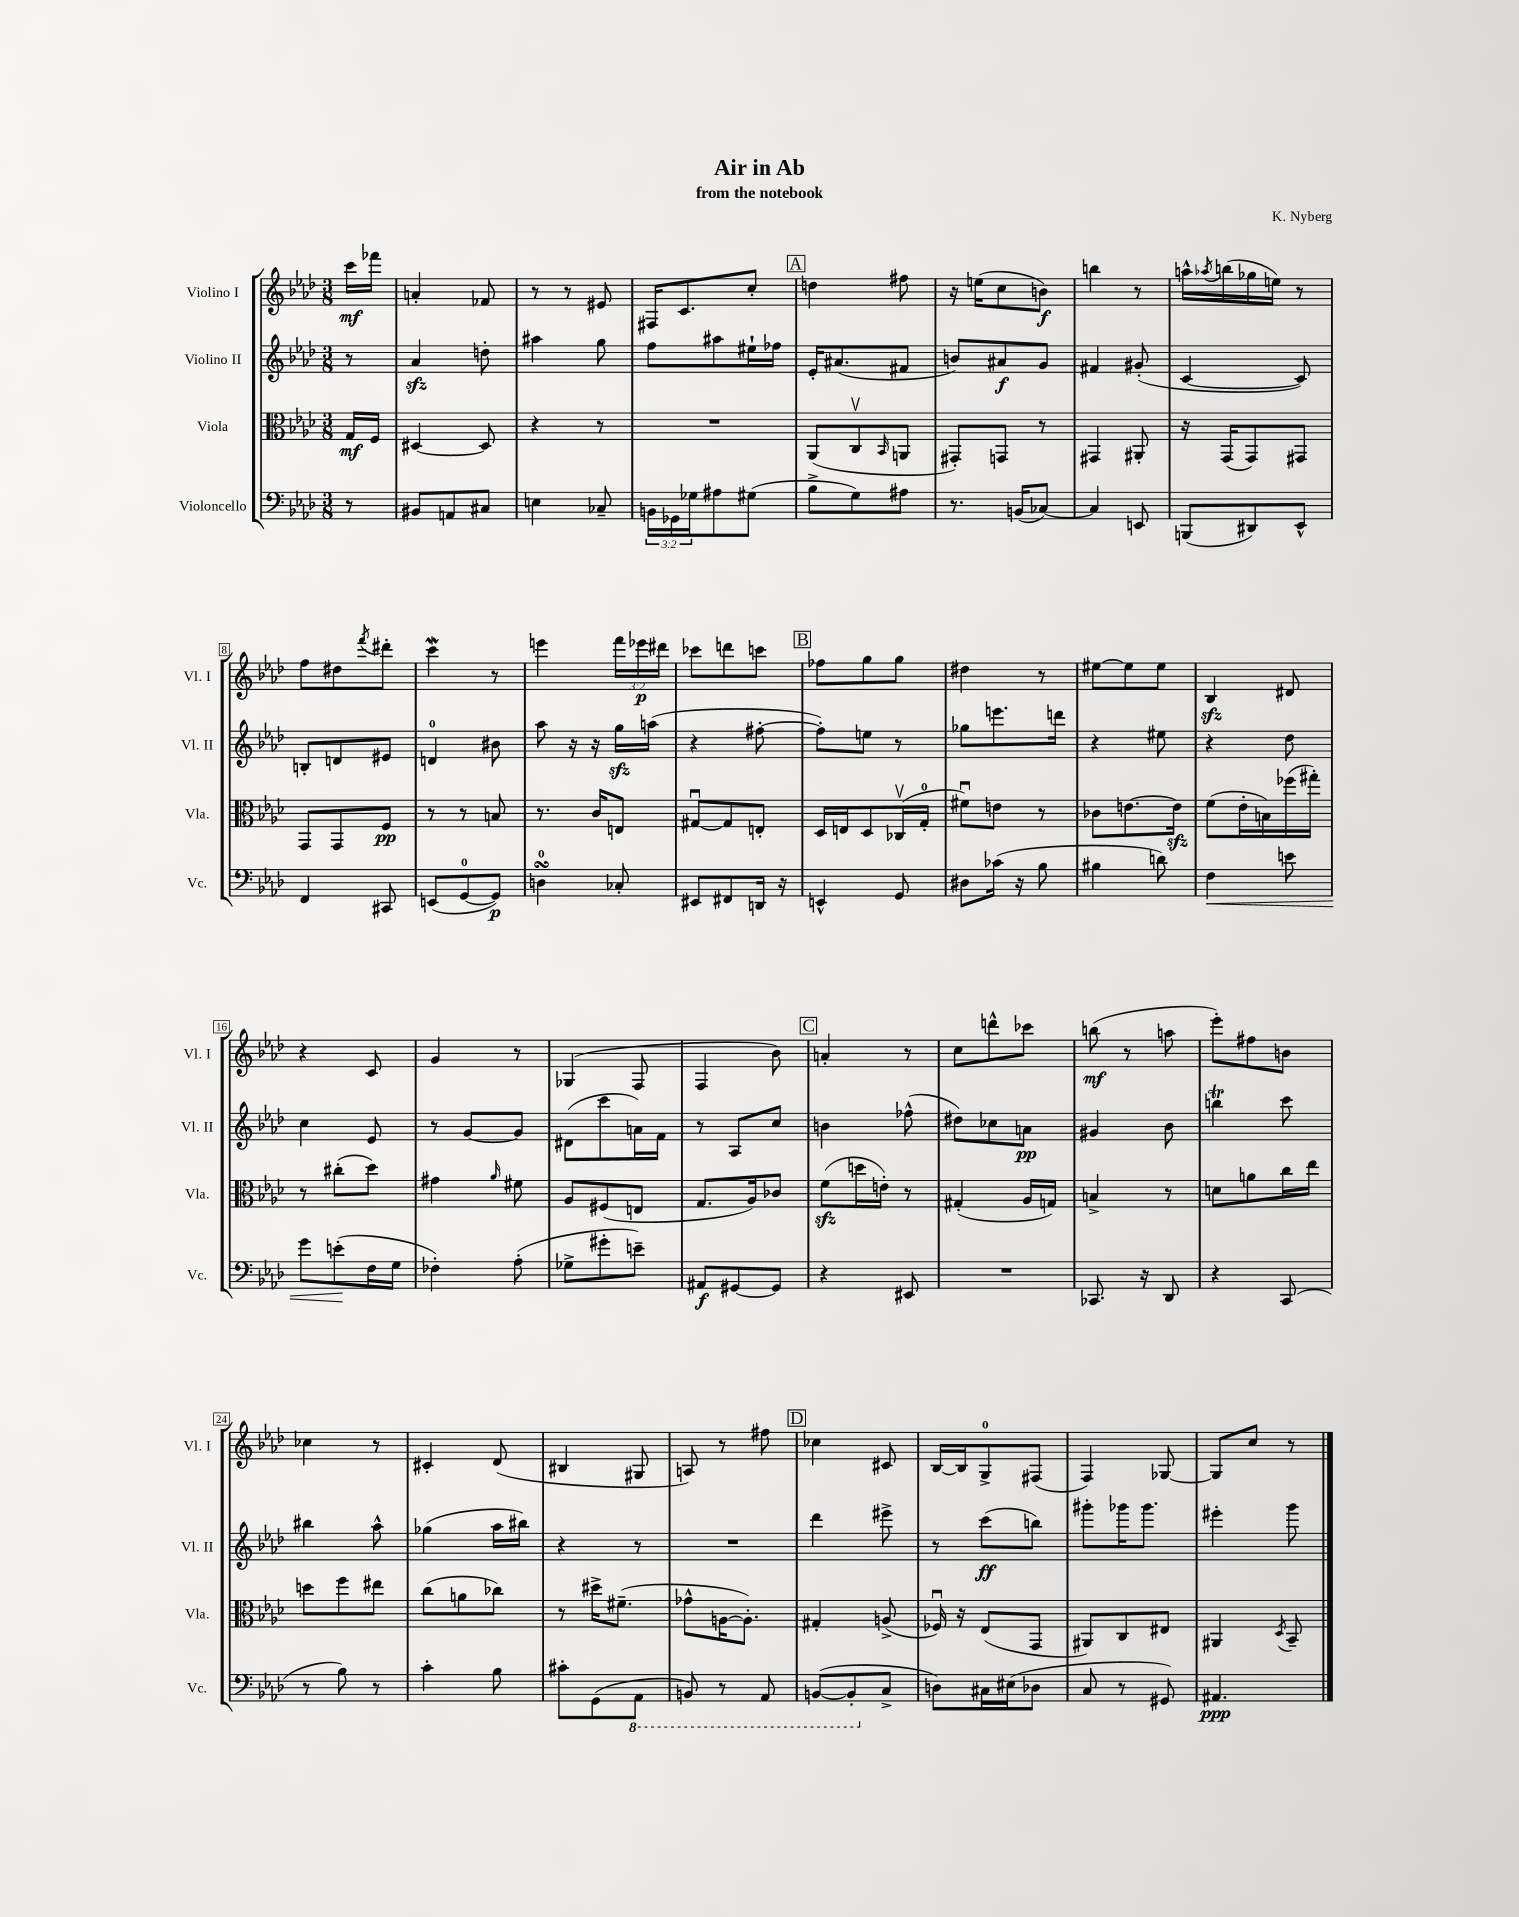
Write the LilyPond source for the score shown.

\header { title = "Air in Ab" composer = "K. Nyberg" subtitle = "from the notebook" }
<<
\new StaffGroup <<
\new Staff = "s0" \with { instrumentName = "Violino I" shortInstrumentName = "Vl. I" } {
    \clef treble \key aes \major \numericTimeSignature \time 3/8 \override Staff.TupletNumber.text = #tuplet-number::calc-fraction-text \partial 8
    c'''16\mf fes'''16 |
    a'4-. fes'8 |
    r8 r8 eis'8 |
    fis16 c'8. c''8-. |
    \mark \markup { \box "A" } d''4 fis''8 |
    r16 e''16( c''8 b'8\f) |
    b''4 r8 |
    a''16-^ \acciaccatura { aes''8 } b''16( ges''16 e''16) r8 |
    f''8 dis''8 \acciaccatura { f'''8 } dis'''8-. |
    c'''4\mordent r8 |
    e'''4 \tuplet 3/2 { f'''16 ees'''16\p dis'''16 } |
    ces'''8 d'''8 c'''8 |
    \mark \markup { \box "B" } fes''8 g''8 g''8 |
    dis''4 r8 |
    eis''8~ eis''8 eis''8 |
    bes4\sfz dis'8 |
    r4 c'8 |
    g'4 r8 |
    ges4( f8 |
    f4 bes'8) |
    \mark \markup { \box "C" } a'4-. r8 |
    c''8 d'''8-^ ces'''8 |
    b''8\mf( r8 a''8 |
    ees'''8-.) fis''8 b'8 |
    ces''4 r8 |
    cis'4-. des'8( |
    bis4 gis8 |
    a8) r8 fis''8 |
    \mark \markup { \box "D" } ces''4 cis'8 |
    bes16~ bes16 g8-0-> fis8( |
    f4) ges8~ |
    ges8 c''8 r8 \bar "|." |
}
\new Staff = "s1" \with { instrumentName = "Violino II" shortInstrumentName = "Vl. II" } {
    \clef treble \key aes \major \numericTimeSignature \time 3/8 \partial 8
    r8 |
    aes'4\sfz d''8-. |
    ais''4 g''8 |
    f''8 ais''8 eis''16-! fes''16 |
    \mark \markup { \box "A" } ees'16-. ais'8.( fis'8 |
    b'8) ais'8\f g'8 |
    fis'4 gis'8-.( |
    c'4~ c'8) |
    b8-. d'8 eis'8 |
    d'4-0 bis'8 |
    aes''8 r16 r16 g''16\sfz a''16( |
    r4 fis''8~-. |
    \mark \markup { \box "B" } fis''8-.) e''8 r8 |
    ges''8 e'''8. d'''16 |
    r4 eis''8 |
    r4 des''8 |
    c''4 ees'8 |
    r8 g'8~ g'8 |
    dis'8( c'''8 a'16) f'16 |
    r8 aes8 c''8 |
    \mark \markup { \box "C" } b'4 fes''8-^( |
    dis''8) ces''8 a'8\pp |
    gis'4 bes'8 |
    b''4\trill c'''8 |
    bis''4 aes''8-^ |
    ges''4( aes''16 bis''16) |
    r4 r8 |
    R4. |
    \mark \markup { \box "D" } des'''4 eis'''8-> |
    r8 c'''8\ff( b''8) |
    gis'''8-. ges'''16 ges'''8. |
    eis'''4-. g'''8 \bar "|." |
}
\new Staff = "s2" \with { instrumentName = "Viola" shortInstrumentName = "Vla." } {
    \clef alto \key aes \major \numericTimeSignature \time 3/8 \partial 8
    g16\mf f16 |
    dis4~ dis8 |
    r4 r8 |
    R4. |
    \mark \markup { \box "A" } aes,8( c8\upbow \grace { bes,16 } a,8 |
    gis,8-.) g,8 r8 |
    gis,4 ais,8-. |
    r16 g,16( g,8) gis,8 |
    g,8 g,8 f8\pp |
    r8 r8 b8 |
    r8. c'16 e8 |
    gis8~\downbow gis8 e8-. |
    \mark \markup { \box "B" } des16 e16 des8 ces16\upbow( g16-0-. |
    fis'8\downbow) e'8 r8 |
    ces'8 e'8.~ e'16\sfz |
    f'8( ees'16-. b16) fes''16( gis''16-.) |
    r8 cis''8-.( des''8) |
    gis'4 \grace { aes'16 } fis'8 |
    aes8 fis8( e8 |
    g8. aes16) ces'8 |
    \mark \markup { \box "C" } f'8\sfz( d''16 e'16-.) r8 |
    gis4-.( aes16 g16) |
    b4-> r8 |
    d'8 a'8 c''16 ees''16 |
    d''8 f''8 eis''8 |
    c''8( a'8 ces''8) |
    r8 dis''16-> fis'8.--( |
    ges'8-^ a16~ a8.-.) |
    \mark \markup { \box "D" } gis4-. a8->( |
    fes16\downbow) r16 ees8( g,8 |
    ais,8) c8 eis8 |
    ais,4 \acciaccatura { des8 } bes,8-- \bar "|." |
}
\new Staff = "s3" \with { instrumentName = "Violoncello" shortInstrumentName = "Vc." } {
    \clef bass \key aes \major \numericTimeSignature \time 3/8 \override Staff.TupletNumber.text = #tuplet-number::calc-fraction-text \partial 8
    r8 |
    bis,8 a,8 cis8 |
    e4 ces8-- |
    \tuplet 3/2 { b,16 ges,16 ges16 } ais8 gis8( |
    \mark \markup { \box "A" } bes8-> g8) ais8 |
    r8. b,16( ces8~) |
    ces4 e,8 |
    b,,8( dis,8) ees,8-^ |
    f,4 cis,8 |
    e,8( g,8-0~ g,8\p) |
    d4-0\turn ces8-. |
    eis,8 fis,8 d,16 r16 |
    \mark \markup { \box "B" } e,4-^ g,8 |
    dis8 ces'16( r16 bes8 |
    bis4 d'8) |
    f4\< e'8 |
    g'8 e'8-.\!( f16 g16 |
    fes4-.) aes8-.( |
    ges8-> gis'8-. e'8--) |
    ais,8\f gis,8~ gis,8 |
    \mark \markup { \box "C" } r4 eis,8 |
    R4. |
    ces,8. r16 des,8 |
    r4 c,8( |
    r8 bes8) r8 |
    c'4-. bes8 |
    cis'8-. g,8( \ottava #-1 aes,,8 |
    b,,8) r8 aes,,8 |
    \mark \markup { \box "D" } b,,8~( b,,8-. \ottava #0 c8-> |
    d8) cis16 eis16( des8 |
    c8 r8 gis,8) |
    ais,4.\ppp \bar "|." |
}
>>
>>
\layout { \context { \Score \override BarNumber.stencil = #(make-stencil-boxer 0.1 0.3 ly:text-interface::print) } }
